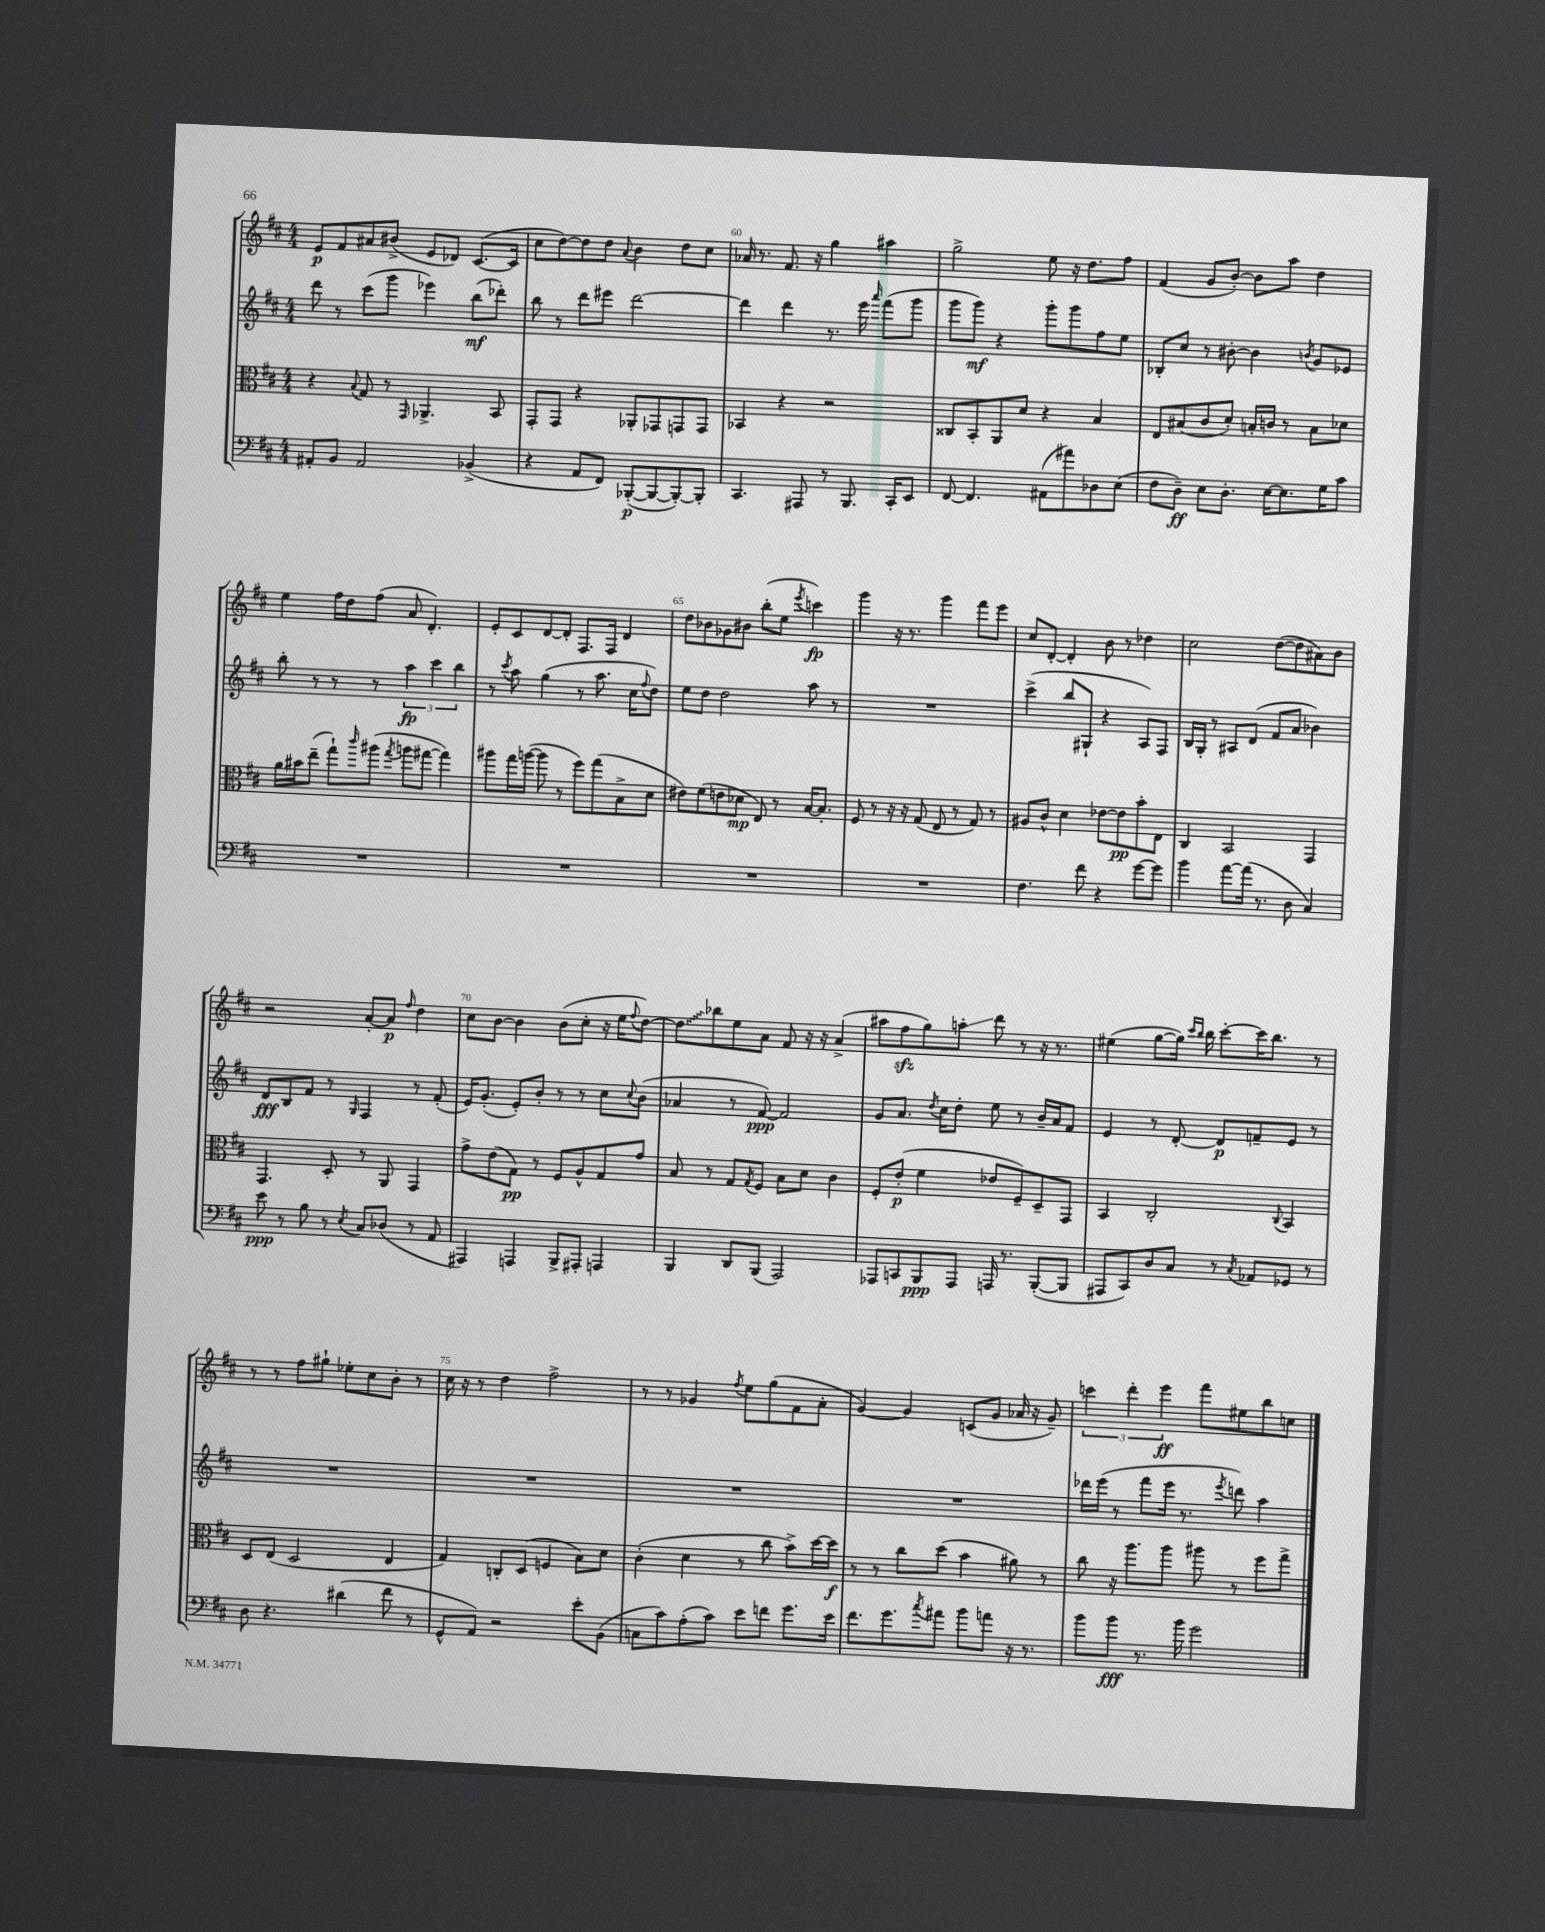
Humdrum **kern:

**kern	**kern	**kern	**kern
*staff4	*staff3	*staff2	*staff1
*clefF4	*clefC3	*clefG2	*clefG2
*k[f#c#]	*k[f#c#]	*k[f#c#]	*k[f#c#]
*M4/4	*M4/4	*M4/4	*M4/4
8AA#'/L	4r	8ddd\	8e/L
8BB/J	.	8r	8f#/
.	8qqB/	.	.
2AA#/	8G/	(8ccc#\L	8a#/
.	8r	8ggg\J	(8b#^/J
.	16qqGG/	.	.
.	4.AA-^/	4eee-\)	8e/L
.	.	.	8d-/J)
(4BB-^/	.	(8bb\L	([8.c#/L
.	8BB/	8ddd-'\J)	.
.	.	.	16c#/]Jk
=	=	=	=
4r	8GG'/L	8bb\	8cc#\L
.	8GG/J	8r	[8dd\)
8AA/L	4r	8ddd\L	8dd\]
8FF#/J)	.	8eee#\J	8dd\J
.	.	.	8qqa/
([8BBB-'/L	8AA-'/L	[2ddd\	4b\
8BBB-/_	8GG-/	.	.
8BBB-'/_)	8GG/	.	8dd\L
8BBB-'/]J	8GG/J	.	8cc#\J
=	=	=	=
4.CC#/	4BB-/	4ddd\]	16a-/
.	.	.	8.r
.	4r	4ddd\	8.f#/
8AAA#/	.	.	.
.	.	.	16r
8r	2r	8.r	4gg\
8.BBB/	.	.	.
.	.	16eee\	.
.	.	16qqaaa/	.
.	.	(8fff#\L	4aa#\
16CC#'/LK	.	.	.
8EE/J	.	8ggg\J	.
=	=	=	=
[8FF#/	8C##/L	8ggg\L	2gg^\
4.FF#/]	8BB'/	8ggg\J)	.
.	8AA/	4r	.
.	8d/J	.	.
(8AA#\L	4r	8ggg'\L	8ee\
8a#\)	.	8ggg\	16r
.	.	.	8.dd\L
8D-\	4B/	8ff#\	.
(8E\J	.	8ee\J	8ff#\J
=	=	=	=
8F#\L	8E/L	8B-'/L	(4f#/
8D~\J)	(8B#/	8cc#/J	.
8E\L	8c#/	8r	8g/L
8.D'\J	8d'/J)	[8b#'\	[8b'/J)
.	16B'/LL	4b#\]	8b\]L
[16E\LK	16c/JJ	.	.
8.E\]	8r	.	8aa\J
.	.	8qb/	.
.	8B\L	8g/L	4dd\
16G\K	.	.	.
8c#\J	8d-\J	8e-/J	.
=	=	=	=
1r	16a\LL	8bb'\	4ee\
.	16b#\J	.	.
.	(8ee~\J	8r	.
.	8gg`\L)	8r	16ff#\LL
.	.	.	16dd\J
.	16qqccc#/	.	.
.	(8aa#\J	8r	(8ff#\J
.	8qgg/	.	.
.	8aa\L	6aa\	8a/
.	[8gg#\J	.	4.d'/)
.	.	6ccc#\	.
.	4gg#\])	.	.
.	.	6bb\	.
=	=	=	=
1r	8aa#\L	8r	8e'/L
.	.	8qccc#/	.
.	16gg\L	8aa\	8c#/
.	([16aa\JJ	.	.
.	8aa\]	(4gg\	[8d/
.	8r	.	8d'/]J
.	8ff#\L)	8r	8.F#/L
.	(8gg\	8.aa\	.
.	.	.	16F#/Jk
.	8B^\	.	4d/
.	.	16cc#\LK	.
.	.	8qqff#/	.
.	8d\J	8dd\J)	.
=	=	=	=
1r	8e#\L)	8ee\L	8dd\L
.	(8f#\	8dd\J	8b-\
.	8e\	2dd\	8g-\
.	8d-\J	.	8b#\J
.	8E/)	.	(8bb'\L
.	8r	.	8ee\J
.	.	.	8qeee/
.	[16B/LK	8aa\	4ccc\)
.	8.B'/]J	.	.
.	.	8r	.
=	=	=	=
1r	8F#/	1r	4ggg\
.	8r	.	.
.	16r	.	16r
.	16r	.	8.r
.	(8G/	.	.
.	8E/	.	4ggg\
.	8r	.	.
.	8G/)	.	8fff#\L
.	8r	.	8eee\J
=	=	=	=
4.F#\	8A#/L	(4ccc#^\	8cc#/L
.	8c#^^/J	.	[8d'/J
.	4d\	8bb/L	4d'/]
8f#\	.	8G#`/J	.
4r	[8e-\L	4r	8b\
.	8e-\]	.	8r
[8g\L	8b'\	8A/L)	4dd-\
8g\]J	8E\J	8F#/J	.
=	=	=	=
4b\	4C#/	16B/LL	2cc#\
.	.	16G'/JJ	.
.	.	8r	.
[8a\L	2BB/	8A#/L	.
(16a\]Jk	.	(8d/J	.
8.r	.	.	.
.	.	8f#/L	([8dd\L
8D\	.	8a/J	8dd\]
4C#/)	4GG/	4b-\)	8a#\)
.	.	.	8b\J
=	=	=	=
8e\	4.GG/	8d/L	2r
8r	.	8B/	.
8B\	.	8f#/J	.
8r	8D'/	8r	.
8qE/	.	16qqG/	.
8C#/L	8r	4F#/	[8a'/L
(8D-/J	8AA/	.	8a/]J
.	.	.	16qqff#/
8r	4GG/	8r	4dd\
8AA/	.	(8f#'/	.
=	=	=	=
4AAA#/)	8g^\L	16e/LK)	8cc#\L
.	.	(8.g'/J	.
.	(8e\	.	[8b\J
4AAA/	8G\J)	8e'/L)	4b\]
.	8r	8b'/J	.
8BBB^/L	8F#/L	8r	(8b\L
8AAA#'/J	8A^^/	8r	8cc#'\J
4AAA/	8G/	8cc#\L	16r
.	.	.	16ee\LK
.	.	8qqcc#/	8qqff#/
.	8g/J	(8b\J	[8dd\J)
=	=	=	=
4BBB/	8B/	4a-/	8dd\]L
.	8r	.	8bb-\
8DD/L	8G/L	8r	8ee\
.	8qG/	.	.
(8BBB/J	8F#/J	[8f#/)	8a\J
2AAA/)	8B\L	2f#/]	8f#/
.	8d\J	.	16r
.	.	.	16r
.	4c#\	.	(4a^/
=	=	=	=
8AAA-/L	8F#'/L	8g/L	8aa#\L
8CC/	(8e'/J	8.a/J	8ff#\
8BBB/	4f#\	.	8gg\)
.	.	8qdd/	.
.	.	16cc#\LK	.
8AAA-/J	.	8dd'\J	8aa'\J
16AAA/	8e-/L	8ee\	8ddd\
8.r	.	.	.
.	8F#~/)	8r	8r
([8BBB'/L	8D~/	16b~/LL	16r
.	.	16a/J	8.r
8BBB/]J	8GG/J	8f#/J	.
=	=	=	=
8AAA#/L	4BB/	4e/	(4ee#\
8CC#/)	.	.	.
8D/	2C#'/	8r	[8gg\L
8C#/J	.	[8d'/	16gg\]Jk)
.	.	.	16qqccc#/LL
.	.	.	16qqbb/JJ
.	.	.	16bb\
8r	.	8d/]L	[8ccc#'\L
8qC#/	.	.	.
8AA-/L	.	8f~/	16ccc#\]K
.	.	.	8.bb\J
.	8qqC#/	.	.
8GG-/J	4BB/	8e/J	.
8r	.	8r	8r
=	=	=	=
8D\	8D/L	1r	8r
4.r	(8E/J	.	8r
.	2D/	.	8ff#\L
.	.	.	8gg#`\J
(4d#\	.	.	8ee-'\L
.	.	.	8cc#\
8f#\	4E/	.	8b'\J
8r	.	.	8r
=	=	=	=
8GG^^/L	4G/)	1r	16cc#\
.	.	.	16r
8AA/J)	.	.	8r
2r	8C'/L	.	4dd\
.	(8D/J	.	.
.	4F/	.	2ff#^\
8e'\L	8B\L)	.	.
(8BB\J	8d\J	.	.
=	=	=	=
8C\L	(4c#'\	1r	8r
8c#\)	.	.	8r
(8A'\	4d\	.	4g-/
8c#\J)	.	.	.
.	.	.	8qff#/
8e\L	8r	.	8ee\L
8f\J	8cc#\	.	(8gg\
8.g\L	8b^\L)	.	8f#\
.	[16dd\L	.	8a'\J
16e\Jk	16dd\]JJ	.	.
=	=	=	=
8.f#\L	8r	1r	[4g/)
.	8r	.	.
8.g\	.	.	.
.	8cc#\L	.	4g/]
8qcc#/	.	.	.
8a#\J	(8dd\J	.	.
8b\L	4b\	.	(8c/L
8a\J	.	.	8g/J
16r	8a#\)	.	16a-/
8.r	.	.	16r
.	8r	.	8g~/)
=	=	=	=
8b\L	8cc#\	16ddd-\LL	6ccc\
.	.	(16eee\JJ	.
8b\J	16r	8r	.
.	.	.	6ddd'\
.	8.aa\L	.	.
8.r	.	8fff#\L	.
.	.	.	6eee\
.	8aa\J	16eee\Jk	.
16b\	.	8.r	.
2g\	8aa#\	.	8fff#\L
.	.	8qeee/	.
.	8r	8ddd\)	8ee#\
.	8ff#\L	4aa\	8bb\
.	8gg^\J	.	8cc\J
==	==	==	==
*-	*-	*-	*-
